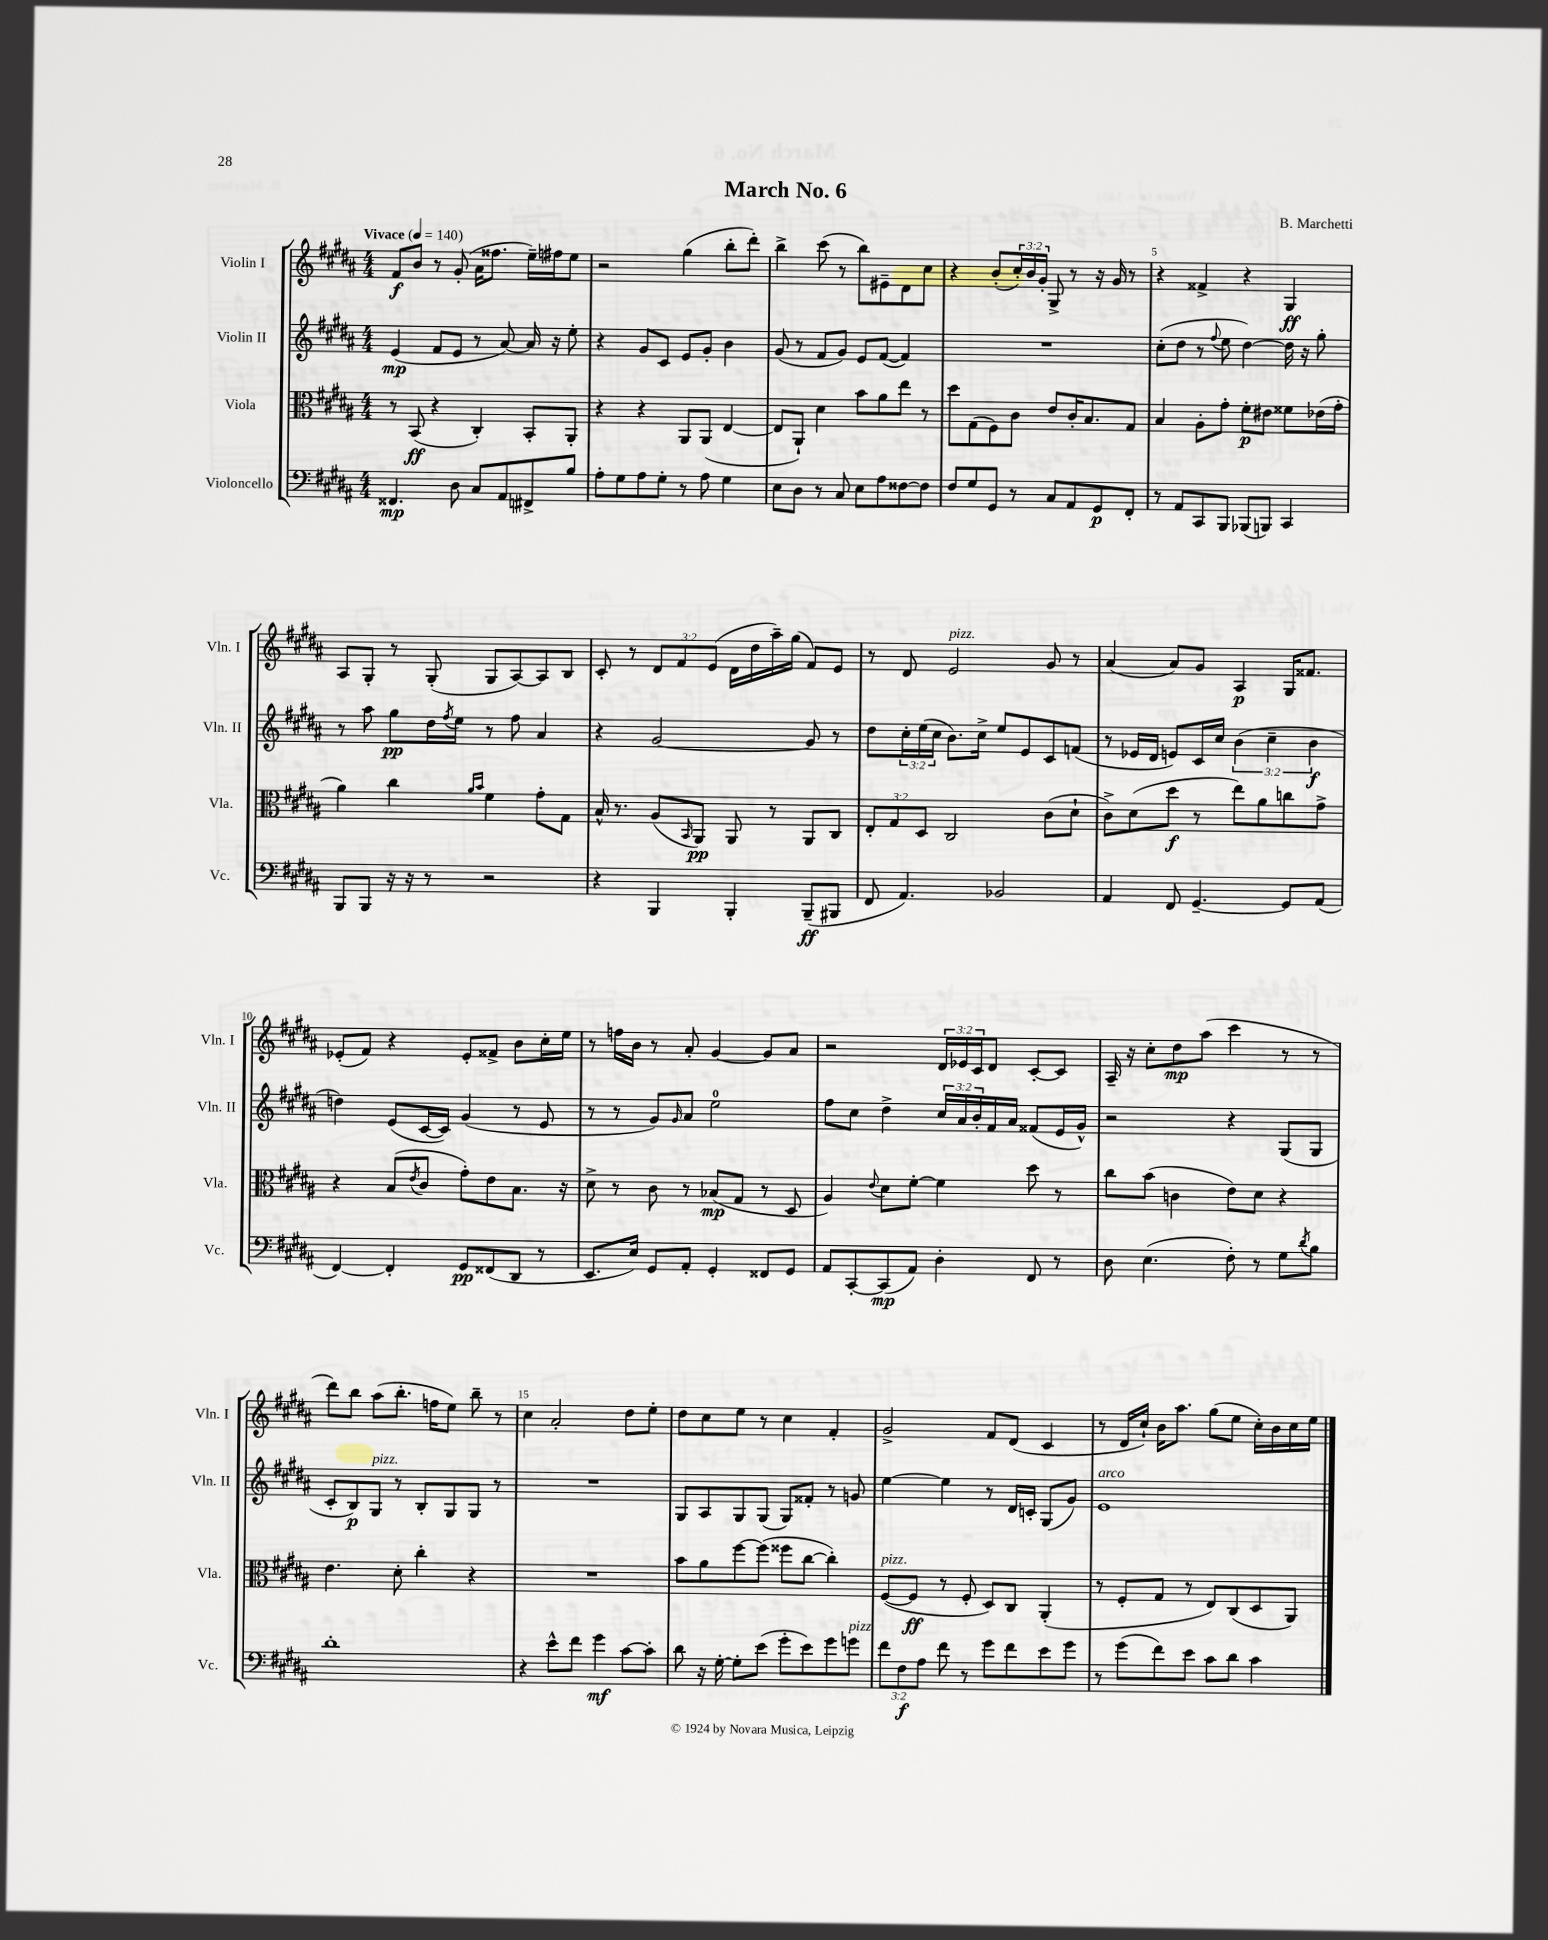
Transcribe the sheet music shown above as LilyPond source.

\header { title = "March No. 6" composer = "B. Marchetti" }
<<
\new StaffGroup <<
\new Staff = "s0" \with { instrumentName = "Violin I" shortInstrumentName = "Vln. I" } {
    \clef treble \key b \major \numericTimeSignature \time 4/4 \override Staff.TupletNumber.text = #tuplet-number::calc-fraction-text \tempo "Vivace" 4 = 140
    fis'8\f b'8 r8 gis'8-.( ais'16 fisis''8. e''16--) fis''16 e''8 |
    r2 gis''4( b''8-. dis'''8-.) |
    b''4-> cis'''8( r8 b''8) eis'8-- dis'8 cis''8 |
    r4 b'8-.( \tuplet 3/2 { cis''16-.) b'16 gis'16-. } gis8-> r8 r16 gis'16 r8 |
    r4 fisis'4-> r4 gis4\ff |
    ais8 gis8-. r8 gis8-.( gis8 ais8~) ais8 b8 |
    cis'8-. r8 \tuplet 3/2 { dis'8 fis'8 e'8( } dis'16 dis''16 ais''16--) gis''16( fis'8) e'8 |
    r8 dis'8 e'2^\markup { \italic "pizz." } gis'8 r8 |
    ais'4( ais'8) gis'8 ais4\p gis16 fisis'8. |
    ees'8-.( fis'8) r4 ees'8-. fisis'8-> b'8 cis''16-. e''16 |
    r8 f''16 b'16 r8 ais'8-. gis'4~ gis'8 ais'8 |
    r2 \tuplet 3/2 { dis'16 ees'16 cis'16 } dis'8 cis'8~-. cis'8 |
    ais16-- r16 cis''8-. dis''8\mp ais''8( cis'''4 r8 r8 |
    dis'''8) b''8 ais''8( b''8.-. f''16 e''8) b''8-- r8 |
    cis''4 ais'2-. dis''8 e''8-. |
    dis''8 cis''8 e''8 r8 cis''4 fis'4-. |
    gis'2-> fis'8 dis'8( cis'4 |
    r8 dis'16 cis''16-!) b'16 ais''8. gis''8( e''8 cis''16-.) b'16 cis''16 e''16 \bar "|." |
}
\new Staff = "s1" \with { instrumentName = "Violin II" shortInstrumentName = "Vln. II" } {
    \clef treble \key b \major \numericTimeSignature \time 4/4 \override Staff.TupletNumber.text = #tuplet-number::calc-fraction-text
    e'4\mp( fis'8 e'8 r8 ais'8~) ais'16 r16 e''8-. |
    r4 gis'8 cis'8 e'8 gis'8-. b'4 |
    gis'8( r8 fis'8 gis'8) e'8 fis'8~( fis'4) |
    R1 |
    cis''8-.( dis''8 r8 \appoggiatura { fis''8 } e''8 dis''4~) dis''16 r16 gis''8-. |
    r8 ais''8 gis''8\pp dis''16 \acciaccatura { fis''8 } e''16 r8 fis''8 ais'4 |
    r4 gis'2~ gis'8 r8 |
    dis''8 \tuplet 3/2 { cis''16-. e''16( cis''16 } b'8.) cis''16-> e''8 e'8 cis'8 f'8( |
    r8 ees'16 dis'16 e'8) cis'16 cis''16 \tuplet 3/2 { b'4( cis''4-- b'4\f } |
    d''4) e'8( cis'16~ cis'16) gis'4( r8 e'8 |
    r8 r8 gis'8) \grace { gis'16 } ais'8 e''2-0 |
    fis''8 cis''8 dis''4-> \tuplet 3/2 { cis''16 ais'16 b'16-. } fis'16 ais'16 fisis'8( e'16 gis'16-^) |
    r2 r4 gis8( gis8 |
    cis'8-. b8\p) gis8^\markup { \italic "pizz." } r8 b8-. gis8 gis8 r8 |
    R1 |
    gis8 ais8 gis8 gis8( gis8) fisis'8-. r8 g'8 |
    e''4~ e''4 r8 dis'16 c'16-. gis8( gis'8) |
    e'1^\markup { \italic "arco" } \bar "|." |
}
\new Staff = "s2" \with { instrumentName = "Viola" shortInstrumentName = "Vla." } {
    \clef alto \key b \major \numericTimeSignature \time 4/4 \override Staff.TupletNumber.text = #tuplet-number::calc-fraction-text
    r8 b,8\ff( r4 cis4-.) b,8-. ais,8-. |
    r4 r4 ais,8 ais,8( e4~ |
    e8 ais,8-!) dis'4 b'8 ais'8 e''8 r8 |
    dis''8 gis8( fis8) cis'8 e'8 cis'16-. b8. gis8 |
    b4 ais8-. gis'8-. fis'8-.\p eis'8 fisis'8 ees'16( gis'16-. |
    ais'4) cis''4 \grace { ais'16 b'16 } fis'4 gis'8-. gis8 |
    b16-^ r8. ais8( \grace { b,16 } ais,8\pp) ais,8 r8 ais,8 cis8 |
    \tuplet 3/2 { e8-. gis8 dis8 } cis2 cis'8( dis'8-! |
    cis'8->) dis'8( dis''8\f r8 e''8) ais'8 c''8 gis'8-> |
    r4 b8( \acciaccatura { e'8 } cis'8 gis'8-.) e'8 b8. r16 |
    dis'8-> r8 cis'8 r8 bes8\mp( gis8 r8 dis8 |
    ais4) \appoggiatura { e'8 } dis'8 fis'8~-. fis'4 dis''8 r8 |
    cis''8 b'8( c'4 e'8) dis'8 r4 |
    e'4. dis'8-. cis''4-. r4 |
    R1 |
    b'8 ais'8 fis''8~ fis''8( fisis''8 cis''8~ cis''4-.) |
    fis8~^\markup { \italic "pizz." }( fis8\ff r8 fis8-. dis8) cis8 ais,4-.( |
    r8 fis8-. gis8 r8 e8) cis8( dis8 ais,8) \bar "|." |
}
\new Staff = "s3" \with { instrumentName = "Violoncello" shortInstrumentName = "Vc." } {
    \clef bass \key b \major \numericTimeSignature \time 4/4 \override Staff.TupletNumber.text = #tuplet-number::calc-fraction-text
    fisis,4.\mp dis8 cis8 ais,8 fis,8-> b8 |
    ais8-. gis8 ais8 gis8-. r8 ais8 gis4 |
    e8 dis8 r8 cis8 e8 ais8 fisis8~ fisis8 |
    fis8 gis8 gis,8 r8 cis8 ais,8 gis,8\p fis,8-. |
    r8 ais,8 cis,8 b,,8 bes,,8( b,,8) cis,4 |
    b,,8 b,,8 r16 r16 r8 r2 |
    r4 b,,4 b,,4-. b,,8--\ff( bis,,8 |
    fis,8 ais,4.) bes,2 |
    ais,4 fis,8 gis,4.~-- gis,8 ais,8( |
    fis,4~) fis,4-. gis,8\pp fisis,8( dis,8 r8 |
    e,8. e16) gis,8 ais,8-. gis,4-. fisis,8 gis,8 |
    ais,8 cis,8~-. cis,8\mp( ais,8) dis4-. fis,8 r8 |
    dis8 e4.( fis8-.) r8 gis8 \acciaccatura { dis'8 } b8 |
    dis'1-. |
    r4 e'8-^ fis'8 gis'4\mf cis'8~ cis'8-. |
    dis'8 r16 gis16~-. gis8-. e'8( gis'8-. e'8) gis'8 g'8^\markup { \italic "pizz." } |
    \tuplet 3/2 { fis'8 fis8\f ais8 } fis'8 r8 gis'8 fis'8 e'8 gis'8 |
    r8 gis'8( fis'8) e'8 cis'8 dis'8 cis'4 \bar "|." |
}
>>
>>
\layout { \context { \Score \override BarNumber.break-visibility = ##(#f #t #t) barNumberVisibility = #(every-nth-bar-number-visible 5) } }
